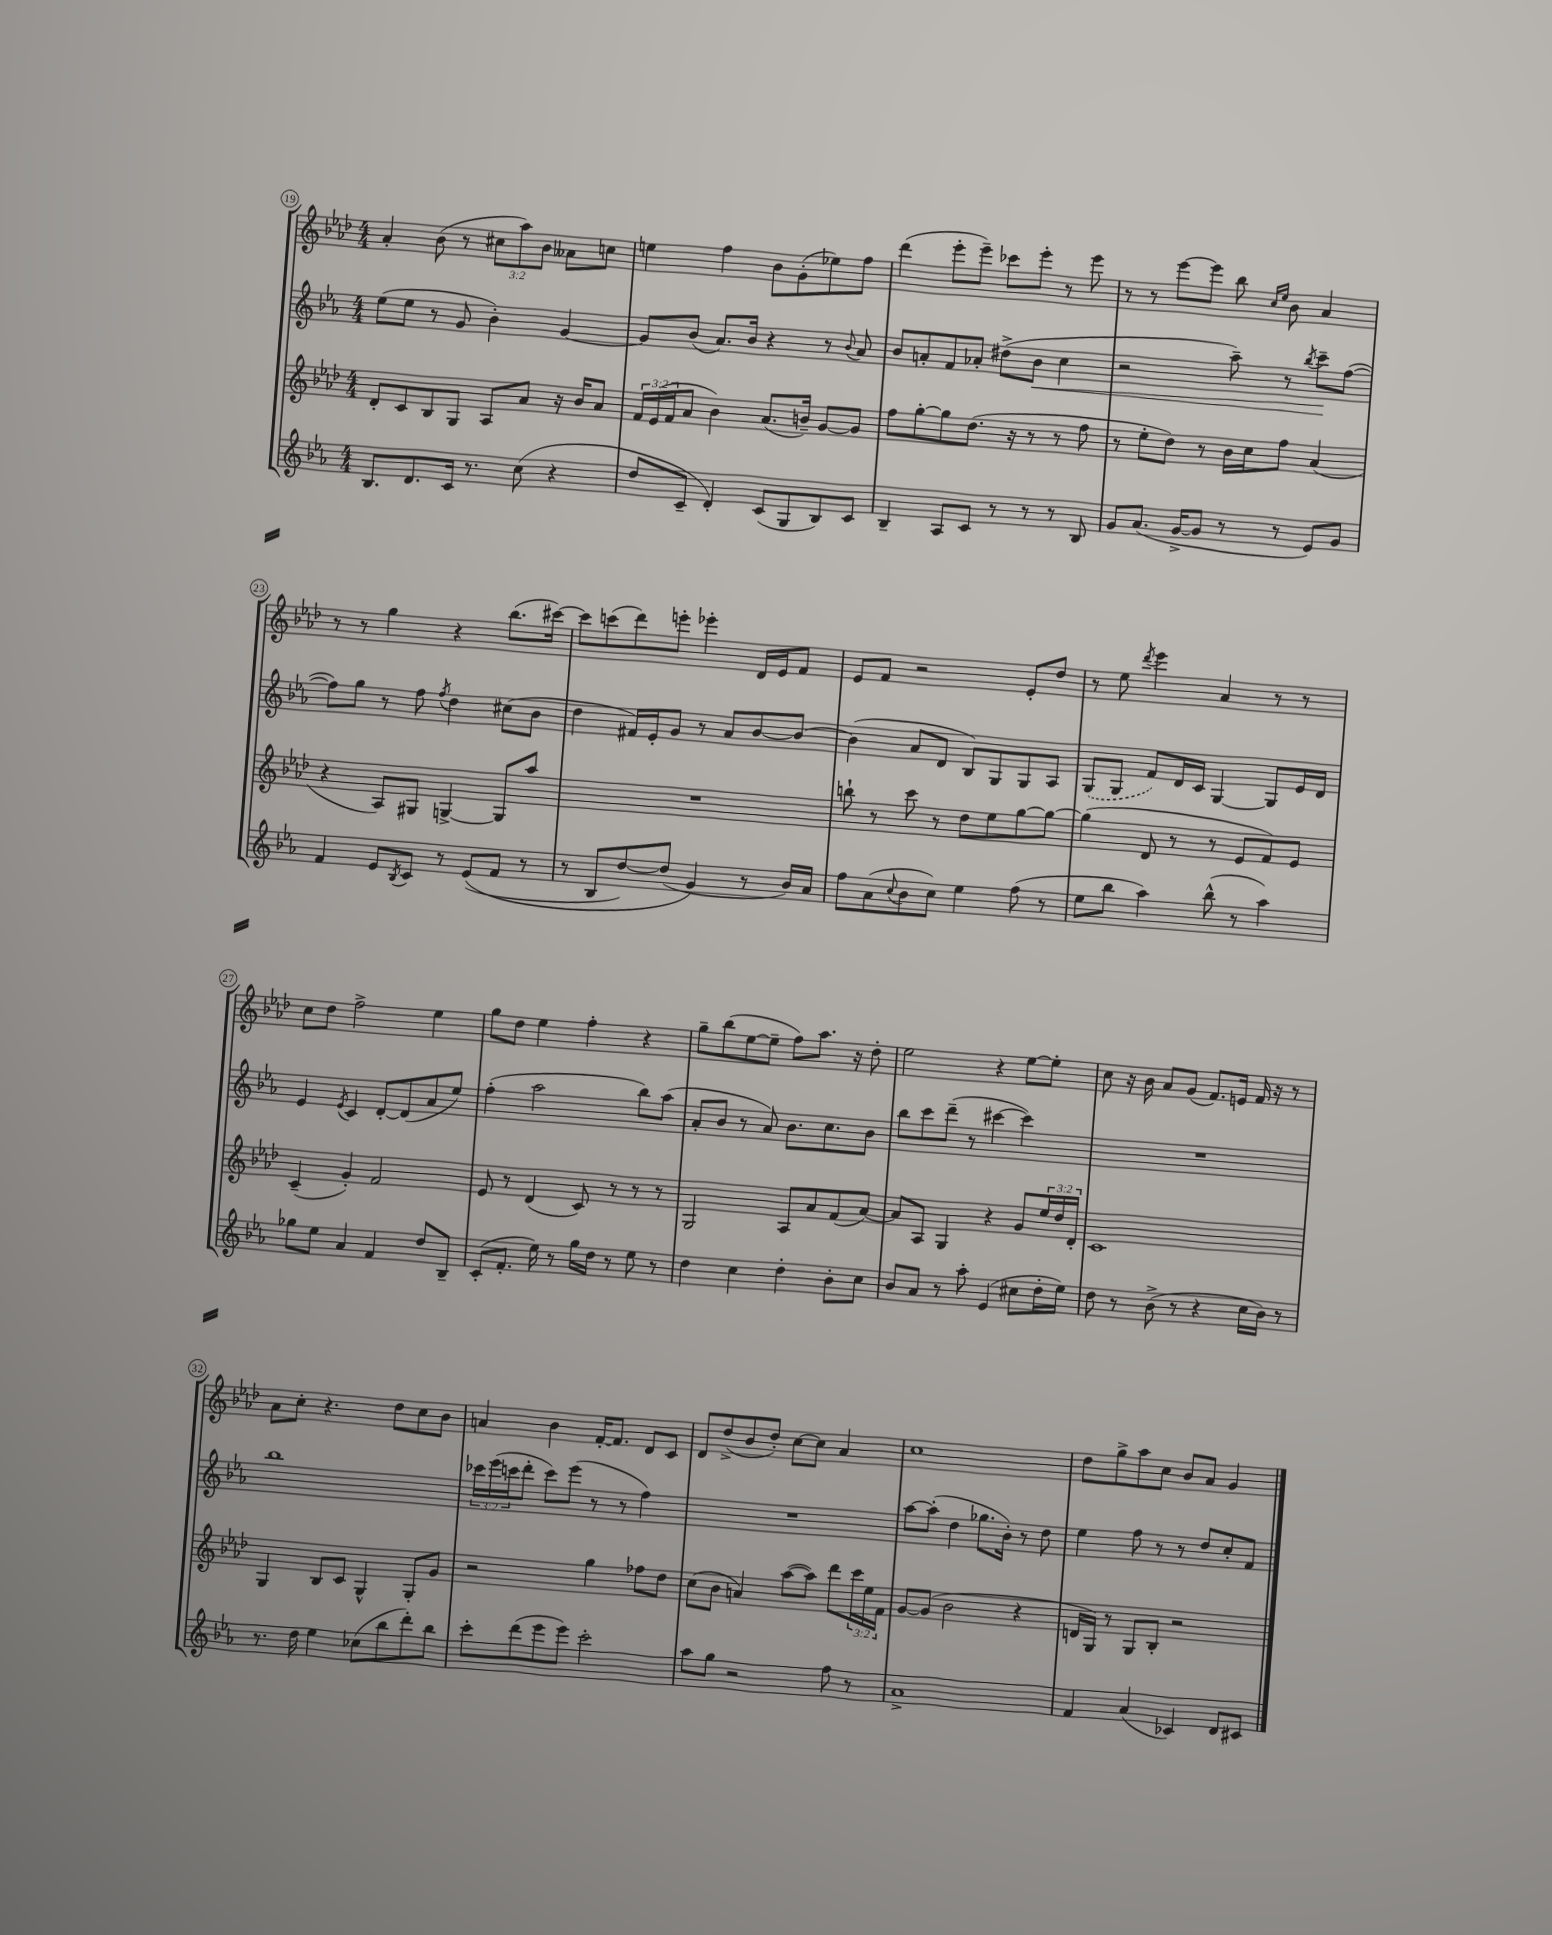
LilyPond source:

<<
\new StaffGroup <<
\new Staff = "s0" {
    \clef treble \key aes \major \numericTimeSignature \time 4/4 \override Staff.TupletNumber.text = #tuplet-number::calc-fraction-text
    aes'4-. bes'8( r8 \tuplet 3/2 { cis''8 aes''8) bes'8 } aeses'8 c''8 |
    e''4 f''4 bes'8 g'8-.( ees''8) f''8 |
    des'''4( ees'''8-. ees'''8--) ces'''8 ees'''8-. r8 ees'''8 |
    r8 r8 ees'''8~ ees'''8 bes''8 \grace { c''16 ees''16 } bes'8 aes'4 |
    r8 r8 g''4 r4 bes''8.( cis'''16~) |
    cis'''8 c'''8( des'''8) e'''8-. ees'''4-. des'16 ees'16 f'8 |
    ees'8 f'8 r2 ees'8-. des''8 |
    r8 ees''8 \acciaccatura { des'''8 } ees'''4 aes'4 r8 r8 |
    c''8 des''8 f''2-> ees''4 |
    g''8 des''8 ees''4 f''4-. r4 |
    g''8-- bes''8( ees''8~ ees''8-- f''8) aes''8. r16 des''8-. |
    ees''2 r4 ees''8~ ees''8-. |
    c''8 r16 bes'16 aes'8 g'8( f'8.) e'16 f'16 r16 r8 |
    aes'8 c''8-. r4. des''8 c''8 bes'8 |
    a'4 bes'4 f'16~-. f'8. des'8 c'8 |
    des'8 des''8->( bes'8 des''8-.) c''8~ c''8 aes'4 |
    c''1 |
    des''8 g''8-> aes''8 c''8 bes'8 aes'8 g'4 \bar "|." |
}
\new Staff = "s1" {
    \clef treble \key ees \major \numericTimeSignature \time 4/4 \override Staff.TupletNumber.text = #tuplet-number::calc-fraction-text
    ees''8( ees''8 r8 g'8 bes'4-.) g'4~ |
    g'8 bes'8( aes'8.) bes'16 r4 r8 \appoggiatura { bes'8 } aes'8 |
    bes'8 a'8-. f'8 aes'8-. dis''8->( bes'8\< c''4 |
    r2 aes''8--) r8 \acciaccatura { bes''8 } c'''8--\! f''8~( |
    f''8) g''8 r8 f''8 \acciaccatura { f''8 } d''4 cis''8( bes'8 |
    d''4 fis'16) ees'16-. g'8 r8 aes'8 bes'8~ bes'8~ |
    bes'4( aes'8 d'8 bes8) g8 g8 aes8 |
    \once \slurDashed g8( g8 f'8) d'16 c'16 g4~ g8 ees'16 d'16 |
    ees'4 \acciaccatura { ees'8 } c'4 d'8~-. d'8( aes'8 ees''8) |
    f''4-.( aes''2 bes''8) aes''8( |
    aes'8-. bes'8 r8 aes'8) bes'8. c''8. bes'8 |
    bes''8 c'''8 d'''8--( r8 cis'''4~ cis'''4) |
    R1 |
    bes''1 |
    \tuplet 3/2 { ces'''16 ees'''16( c'''16 } d'''8-. c'''8) ees'''8( r8 r8 f''4) |
    R1 |
    aes''8~ aes''8-.( d''4 ges''8. bes'16-.) r8 d''8 |
    ees''4 f''8 r8 r8 d''8 c''8-. f'8 \bar "|." |
}
\new Staff = "s2" {
    \clef treble \key aes \major \numericTimeSignature \time 4/4 \override Staff.TupletNumber.text = #tuplet-number::calc-fraction-text
    des'8-. c'8 bes8 g8 aes8 aes'8 r16 bes'16 aes'8 |
    \tuplet 3/2 { f'16 ees'16( f'16 } aes'8 bes'4) aes'8.( b'16--) g'8~ g'8 |
    f''8 g''8~-. g''8 des''8.( r16 r8 r8 f''8 |
    r8 ees''8-. des''8) r8 bes'16 c''16 f''8 aes'4( |
    r4 aes8) gis8 g4~-> g8 aes''8 |
    R1 |
    b''8-! r8 c'''8 r8 des''8 ees''8 g''8~ g''8~ |
    g''4( des'8 r8 r8 ees'8 f'8) ees'8 |
    c'4--( g'4-.) f'2 |
    ees'8 r8 des'4( c'8) r8 r8 r8 |
    g2 aes8 aes'8 f'8( aes'8~) |
    aes'8 aes8 g4 r4 g'8 \tuplet 3/2 { ees''16 des''16 des'16-. } |
    c'1 |
    g4 bes8 c'8 g4-^ g8-. g'8 |
    r2 g''4 fes''8 des''8 |
    c''8( bes'8 a'4) aes''8~( aes''8) des'''8 \tuplet 3/2 { c'''16 ees''16 f'16 } |
    g'8~ g'8( bes'2 r4 |
    d'16 g16) r8 g8 bes8-. r2 \bar "|." |
}
\new Staff = "s3" {
    \clef treble \key ees \major \numericTimeSignature \time 4/4
    bes8. d'8. c'16 r8. c''8( r4 |
    d''8 c'8-- d'4-.) c'8( g8 bes8) c'8 |
    bes4-- aes8 c'8 r8 r8 r8 bes8 |
    g'8 aes'8.( g'16~-> g'8 r8 r8 ees'8) g'8 |
    f'4 ees'8 \acciaccatura { bes8 } c'8 r8 ees'8(\( f'8 r8 |
    r8 bes8 d''8~) d''8( g'4\) r8 bes'16) aes'16 |
    f''8 aes'8( \appoggiatura { c''8 } bes'8 c''8) ees''4 f''8( r8 |
    ees''8 bes''8 aes''4) bes''8-^( r8 aes''4) |
    ges''8 ees''8 aes'4 f'4 d''8 bes8-- |
    c'8-.( f'8.-. ees''16) r8 g''16 d''16 r8 ees''8 r8 |
    d''4 c''4 d''4-. bes'8-. c''8 |
    bes'8 aes'8 r8 aes''8-. ees'4( cis''8 d''16-. ees''16) |
    d''8 r8 bes'8->( r8 r4 c''16 bes'16) r8 |
    r8. d''16 ees''4 ces''8( bes''8 d'''8-.) bes''8 |
    c'''8-. d'''8( ees'''8 ees'''8) c'''2-. |
    aes''8 g''8 r2 f''8 r8 |
    aes'1-> |
    f'4 aes'4( ces'4) d'8 cis'8 \bar "|." |
}
>>
>>
\layout { \context { \Score currentBarNumber = #19 \override BarNumber.stencil = #(make-stencil-circler 0.1 0.3 ly:text-interface::print) } }
